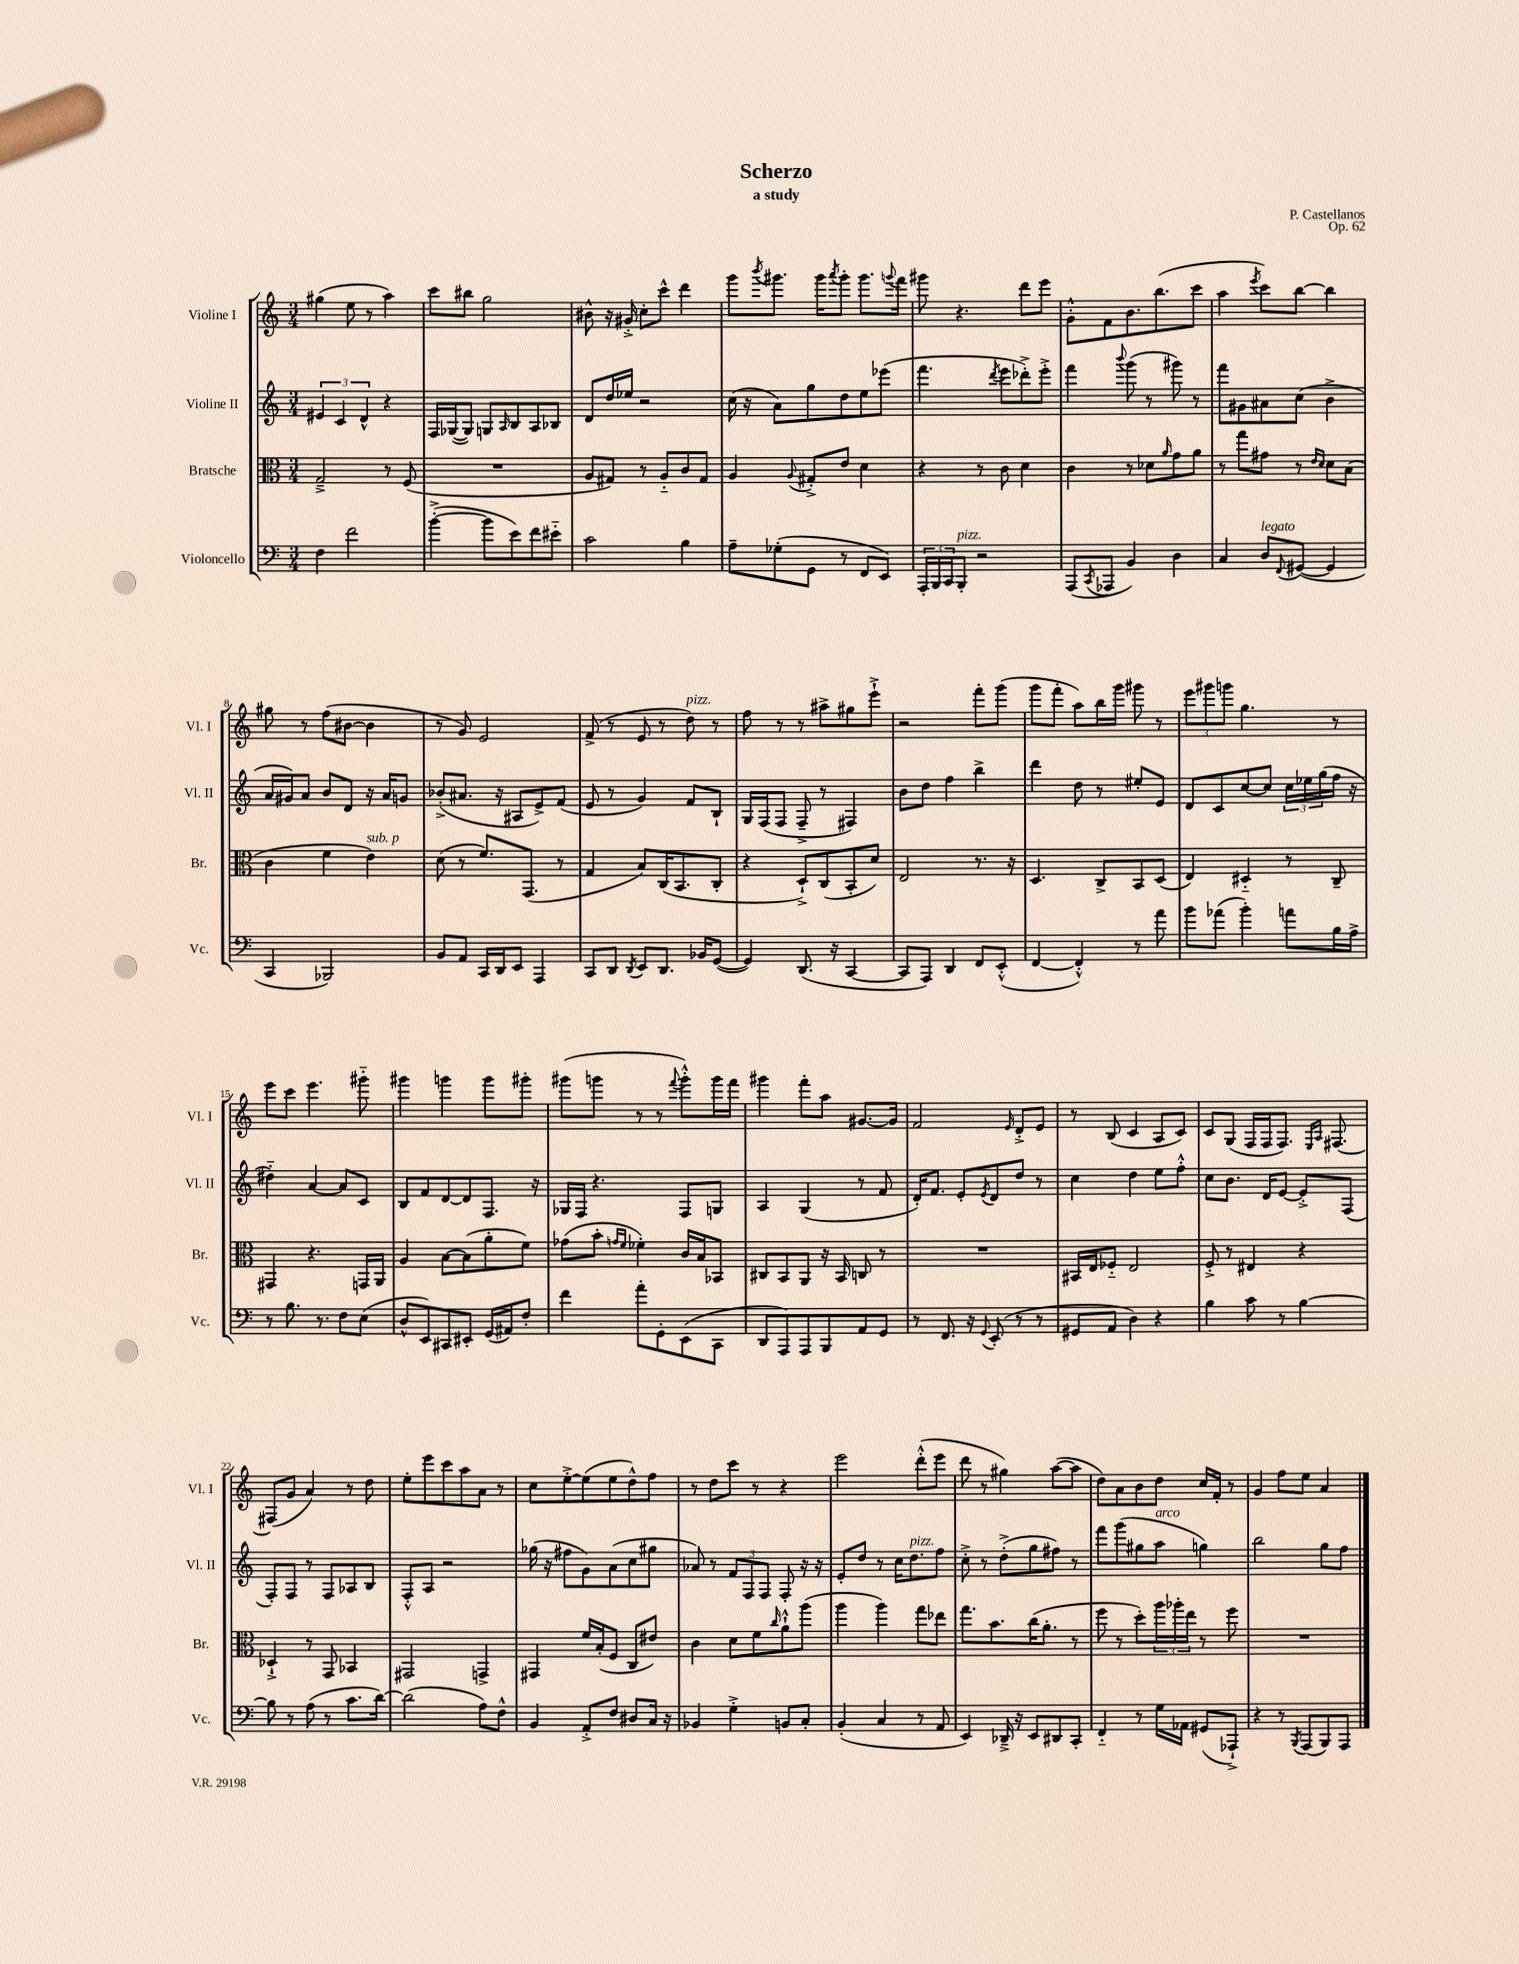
\header { title = "Scherzo" composer = "P. Castellanos" subtitle = "a study" opus = "Op. 62" }
<<
\new StaffGroup <<
\new Staff = "s0" \with { instrumentName = "Violine I" shortInstrumentName = "Vl. I" } {
    \clef treble \key c \major \numericTimeSignature \time 3/4
    gis''4( e''8 r8 a''4) |
    c'''8 bis''8 g''2 |
    bis'8-^ r16 gis'16-.-> c''8-. c'''8-^ d'''4 |
    g'''8 \acciaccatura { b'''8 } gis'''8. gis'''16 \acciaccatura { a'''8 } gis'''8-. gis'''8. \appoggiatura { g'''8 } f'''16 |
    gis'''8 r4. d'''8 e'''8 |
    g'8-.-^ f'8 b'8. b''8.( c'''8 |
    a''4 \acciaccatura { e'''8 } c'''8) b''8~ b''4 |
    gis''8 r8 f''8( bis'8~ bis'4 |
    r8 g'8) e'2 |
    f'8->( r8 e'8 r8 d''8^\markup { \italic "pizz." }) r8 |
    f''8 r8 r8 ais''8-> gis''8 e'''8-!-> |
    r2 f'''8-. g'''8( |
    g'''8 f'''8-. a''8) b''16 g'''16 gis'''8 r8 |
    \tuplet 3/2 { e'''8 gis'''8 g'''8 } g''4. r8 |
    e'''8 c'''8 e'''4. gis'''8-_ |
    gis'''4 g'''4 g'''8 gis'''8-. |
    gis'''8( g'''8 r8 r8 \appoggiatura { f'''8 } g'''8-.-^) g'''16 f'''16 |
    gis'''4 f'''8-. a''8 gis'8.~ gis'16 |
    f'2 \grace { e'16 } d'8-.-> e'8 |
    r8 b8( c'4 a8 c'8) |
    c'8 g8( f16 f16 f8.) \grace { e16 a16 } fis8.~ |
    fis8( g'8 a'4) r8 d''8 |
    e''8-. e'''8 c'''8 a''8 a'8 r8 |
    c''8 e''8~-.-> e''8( e''8 d''8-^) f''8 |
    r8 d''8 c'''8 r8 r4 |
    e'''2 d'''8-.-^( e'''8 |
    d'''8 r8 gis''4) a''8~( a''8 |
    d''8) a'8 b'8 d''8 c''16 f'16-. r8 |
    g'4 f''8 e''8 a'4 \bar "|." |
}
\new Staff = "s1" \with { instrumentName = "Violine II" shortInstrumentName = "Vl. II" } {
    \clef treble \key c \major \numericTimeSignature \time 3/4
    \tuplet 3/2 { eis'4 c'4 d'4-^ } r4 |
    f16 ges16~( ges8) g8 \grace { a16 } b8 a8 bes8 |
    d'8 d''16 ees''16 r2 |
    c''16( r16 a'8) g''8 d''8 e''8 ees'''8( |
    f'''4. \acciaccatura { d'''8 } e'''8 des'''8-.->) e'''8-.-> |
    f'''4 \appoggiatura { b'''8 } g'''8( r8 gis'''8) r8 |
    f'''8 gis'8 ais'8 c''8( b'4-> |
    a'16 gis'16) a'8 b'8 d'8 r16 a'16 g'8 |
    bes'8-.->( ais'8. r16 ais8 e'8->) f'8( |
    e'8 r8 g'4) f'8 b8-! |
    g16 f16( f8 f8---> r8 fis4) |
    b'8 d''8 f''4 b''4-> |
    d'''4 d''8 r8 eis''8-. e'8 |
    d'8 c'8 c''8~ c''8 \tuplet 3/2 { c''16 ees''16 g''16( } f''16 r16 |
    dis''4-_) a'4~ a'8 c'8 |
    b8 f'8 d'8~ d'8 f8. r16 |
    ges16 f16 r4. f8 g8 |
    a4 g4( r8 f'8 |
    d'16-.) f'8. e'8-. \acciaccatura { e'8 } d'8 d''8 r8 |
    c''4 d''4 e''8 f''8-.-^ |
    c''8 b'8. d'16 e'8~ e'8-.-> f8( |
    f8-.) f8 r8 f8 aes8 b8 |
    f8-.-^ a8 r2 |
    ges''16( r16 fis''8 g'8) a'8( c''8 gis''8 |
    aes'8) r8 \tuplet 3/2 { f'8 f8 f8 } f8-. r16 r16 |
    e'8-. d''8 r8 c''16 d''8.^\markup { \italic "pizz." } f''8 |
    c''8-.-> r8 d''8-.->( g''8 fis''8) r8 |
    f'''8 g'''8( gis''8 a''8^\markup { \italic "arco" } g''4) |
    b''2 g''8 f''8 \bar "|." |
}
\new Staff = "s2" \with { instrumentName = "Bratsche" shortInstrumentName = "Br." } {
    \clef alto \key c \major \numericTimeSignature \time 3/4
    g2---> r8 f8( |
    R2. |
    a8 gis8) r8 a8-_ c'8 gis8 |
    a4 \appoggiatura { a8 } gis8-.-> e'8 d'4 |
    r4 r8 c'8 d'4 |
    c'4 r8 des'8 \grace { a'16 } g'8 a'8 |
    r8 g''8 gis'8 r8 \grace { e'16 d'16 } d'8 b8( |
    c'4 f'4 e'4^\markup { \italic "sub. p" }) |
    d'8( r8 f'8.) g,8.( r8 |
    g4 b8) c16( b,8. c8-. |
    r4 d8-!->) c8( b,8-. d'8) |
    e2 r8. r16 |
    d4. c8-> b,8 d8( |
    e4) dis4-_ r8 c8-- |
    gis,4 r4. g,16 a,16 |
    a4 b8~ b8( a'8-. f'8) |
    ges'8( b'8-. \grace { g'16 f'16 } fes'4-.) c'16 b16 bes,8 |
    cis8 b,8 a,8 r16 b,16 c8 r8 |
    R2. |
    bis,16 e16 fes8-_ e2 |
    f8-.-> r8 eis4 r4 |
    des4-!-> r8 g,8 bes,4 |
    gis,2 g,4-> |
    gis,4 f'16 b16-.( f8 c8 eis'8) |
    c'4 d'8 f'8 \grace { c''16 } a'8-!-^ a''8( |
    a''4 a''4) g''8 ees''8 |
    g''8. b'8. c''16( a'8.-. r8 |
    f''8 r8 d''8-.) \tuplet 3/2 { a''16 aes''16-. e''16 } r8 f''8 |
    R2. \bar "|." |
}
\new Staff = "s3" \with { instrumentName = "Violoncello" shortInstrumentName = "Vc." } {
    \clef bass \key c \major \numericTimeSignature \time 3/4
    f4 f'2 |
    b'4~-.->( b'8 e'8) f'8 eis'8-_ |
    c'2 b4 |
    a8-- ges8-.( g,8 r8 f,8 e,8) |
    \tuplet 3/2 { a,,16-. b,,16 c,16 } b,,8-.^\markup { \italic "pizz." } r2 |
    a,,8( \acciaccatura { c,8 } aes,,8 b,4) d4 |
    c4 d8^\markup { \italic "legato" } \appoggiatura { f,8 } gis,8~( gis,4 |
    c,4 bes,,2) |
    b,8 a,8 c,16 d,16 e,8 a,,4 |
    c,8 d,8 \acciaccatura { d,8 } e,8 d,8. bes,16 g,8~( |
    g,4) d,8.( r16 c,4~ |
    c,8 a,,8) d,4 f,8 e,8-.-^( |
    f,4~ f,4-.-^) r8 a'8 |
    b'8 aes'8( b'4-.) a'8 b16 a16-> |
    r8 b8. r8. f8 e8( |
    d8-^ e,8) cis,8 eis,8-. g,16( ais,16) f8-. |
    f'4 a'8-. g,8-. e,8( c,8 |
    d,8 a,,8) a,,8 b,,8 a,8 g,8 |
    r8 f,8. r16 \appoggiatura { g,8 } e,8-.( r8 r8 |
    gis,8 a,8 d4) r4 |
    b4 c'8 r8 b4~ |
    b8 r8 a8( r8 c'8. d'16~) |
    d'2( a8) f8-^ |
    b,4 a,8-.-> f8 dis8 c16 r16 |
    bes,4 g4-.-> b,8 c8-. |
    b,4-.( c4 r8 a,8 |
    e,4) des,16---> r16 e,8 dis,8 c,8-. |
    f,4-_ r8 g16 aes,16 gis,8( aes,,8-!->) |
    r4 r8 \acciaccatura { b,,8 } a,,8( b,,8) a,,8 \bar "|." |
}
>>
>>
